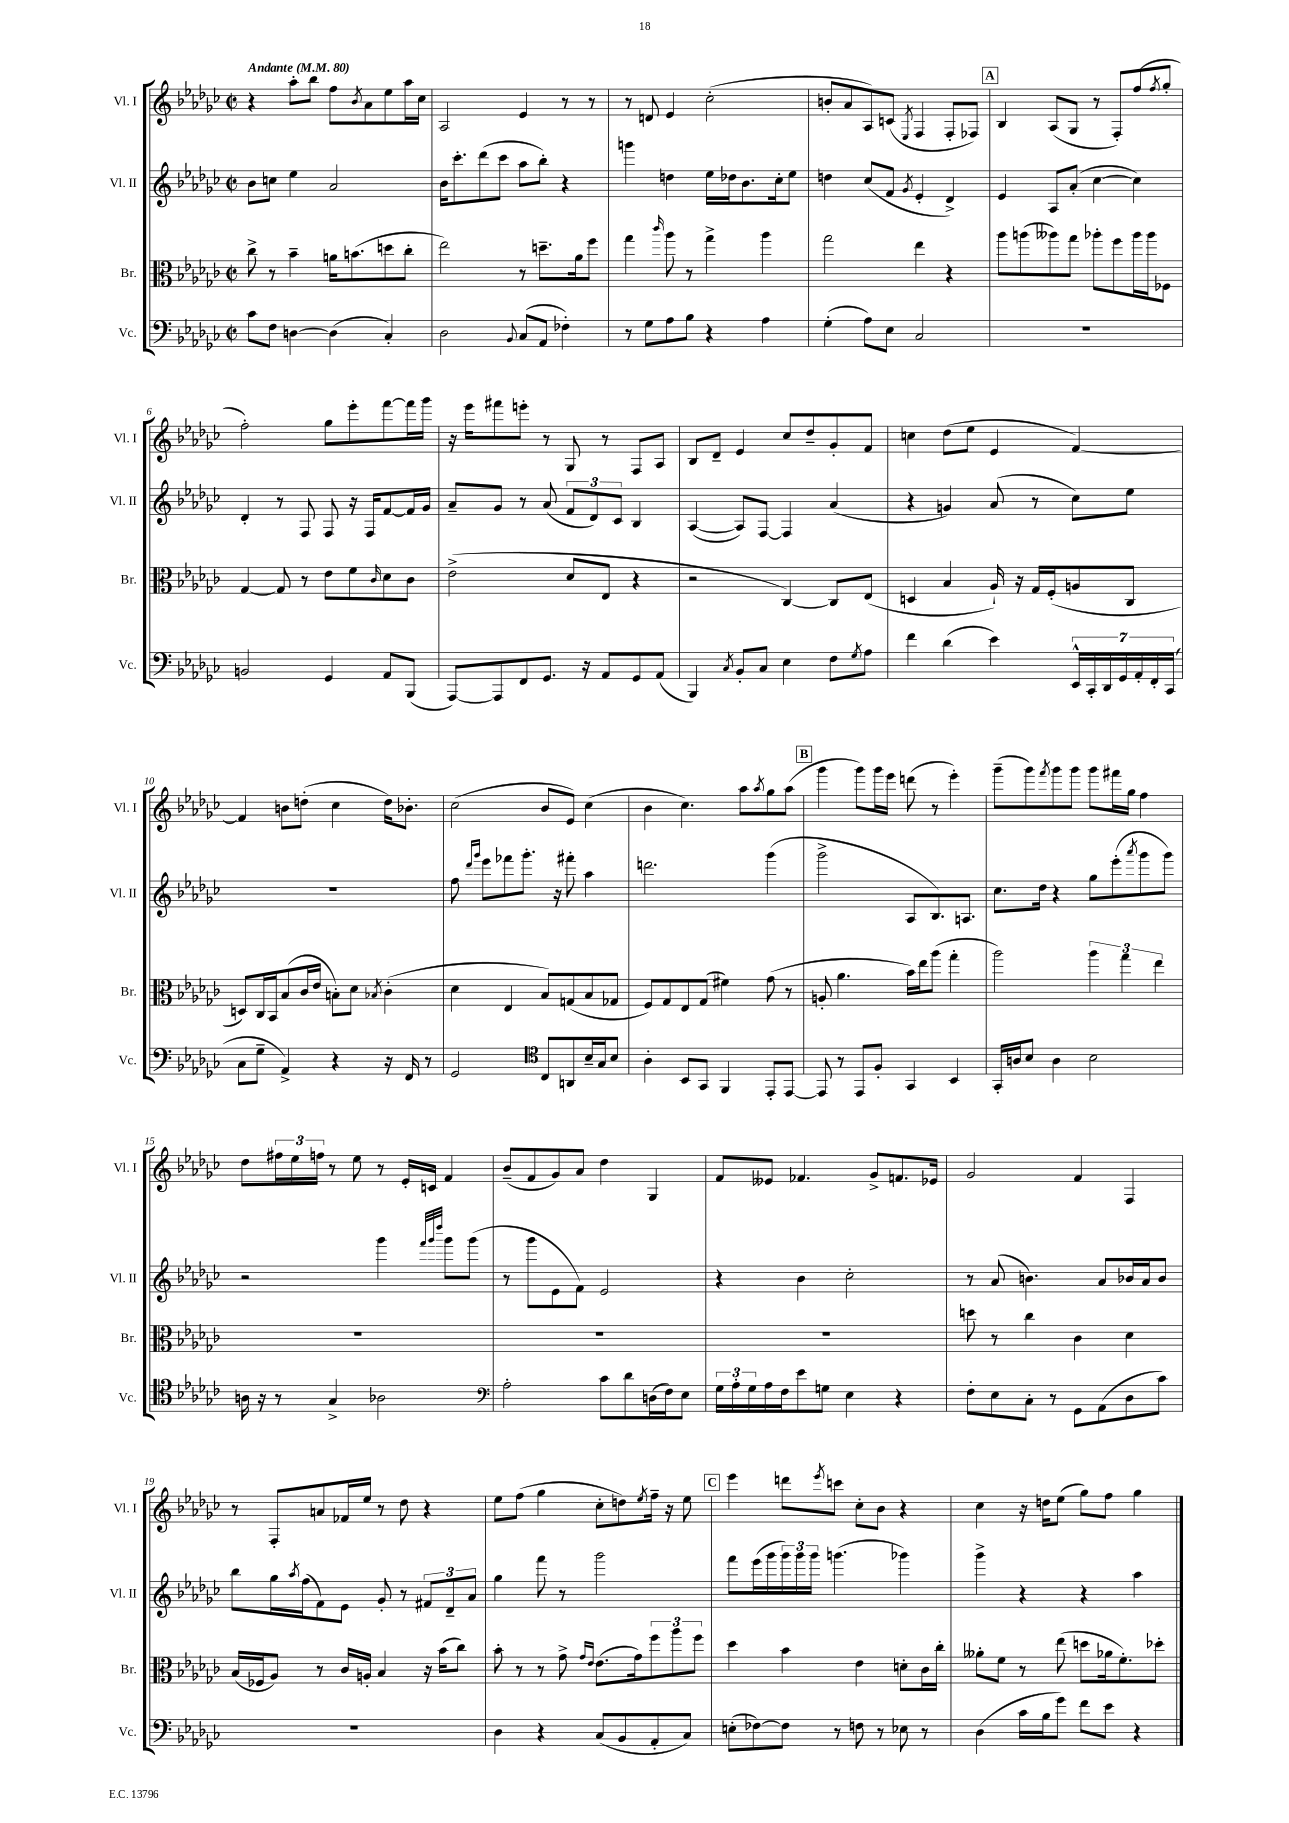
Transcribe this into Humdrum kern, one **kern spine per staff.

**kern	**kern	**kern	**kern
*part4	*part3	*part2	*part1
*staff4	*staff3	*staff2	*staff1
*I"Vc.	*I"Br.	*I"Vl. II	*I"Vl. I
*I'Vc.	*I'Br.	*I'Vl. II	*I'Vl. I
*clefF4	*clefC3	*clefG2	*clefG2
*k[b-e-a-d-g-c-]	*k[b-e-a-d-g-c-]	*k[b-e-a-d-g-c-]	*k[b-e-a-d-g-c-]
*M2/2	*M2/2	*M2/2	*M2/2
*met(c|)	*met(c|)	*met(c|)	*met(c|)
*MM80	*MM80	*MM80	*MM80
=1	=1	=1	=1
!	!	!	!LO:TX:a:B:t=Andante
8c-\L	8cc-^\	8b-\L	4r
8F\J	8r	8ccn\J	.
[4Dn\	4b-~\	4ee-\	8aa-'\L
.	.	.	8bb-\J
(4D\]	16an\KL	2a-/	8ff\L
.	(8.bn\	.	.
.	.	.	8qb-/
.	.	.	8a-\
4C-'/)	8ddn\	.	8ee-\
.	8cc-'\J	.	16aa-\L
.	.	.	16cc-\JJ
=2	=2	=2	=2
2D-\	2ee-\)	16b-\KL	2A-/
.	.	8.ccc-'\	.
.	.	(8ddd-\	.
.	.	8ccc-\J	.
8qqBB-/	.	.	.
(8C-/L	8r	8aa-\L	4e-/
8AA-/J	8.ddn~\L	8bb-'\J)	.
4F-X'\)	.	4r	8r
.	16a-\k	.	.
.	8ff\J	.	8r
=3	=3	=3	=3
8r	4gg-\	4gggn\	8r
8G-\L	.	.	8dn/
.	16qqccc-/	.	.
8A-\	8aa-\	4ddn\	4e-/
8B-\J	8r	.	.
4r	4gg-^\	16ee-\LL	(2cc-'\
.	.	16dd-X\J	.
.	.	8.b-\	.
4A-\	4aa-\	.	.
.	.	16cc-'\k	.
.	.	8ee-\J	.
=4	=4	=4	=4
(4G-'\	2gg-\	4ddn\	8bn'/L
.	.	.	8a-/
8A-\L)	.	(8cc-/L	8A-/)
8E-\J	.	8f/J	(8cn/J
.	.	8qg-/	8qE-/
2C-/	4ee-\	4e-'/	4F/
.	4r	4d-^/)	8F'/L
.	.	.	8F-X/J)
!!LO:REH:place=s1:t=A
=5	=5	=5	=5
1r	8aa-\L	4e-/	4B-/
.	(8aan\	.	.
.	8aa--X\)	8A-/L	(8A-/L
.	8gg-\J	(8a-'/J	8G-/J
.	8aa-X'\L	[4cc-\	8r
.	8ff\	.	8F'/L)
.	16aa-\L	4cc-\])	(8ff/
.	16aa-\J	.	.
.	.	.	8qff/
.	8F-X\J	.	8gg-'/J
!!LO:LB:g=z
=6	=6	=6	=6
2BBn/	[4G-/	4d-'/	2ff'\)
.	8G-/]	8r	.
.	8r	8F/	.
4GG-/	8e-\L	8F/	8gg-\L
.	8f\	16r	8eee-'\
.	.	16F/KL	.
.	16qqc-/	.	.
8AA-/L	8d-\	[8f/	[8fff\
(8BBB-/J	8c-\J	16f/L]	16fff\L]
.	.	16g-/JJ	16ggg-\JJ
=7	=7	=7	=7
[8AAA-/L)	(2e-^\	8a-~/L	16r
.	.	.	16eee-\KL
8AAA-/]	.	8g-/J	8fff#X\
8FF/	.	8r	8eeen'\J
8.GG-/J	.	(8a-/	8r
.	8d-/L	12f/L	8G-/
16r	.	.	.
.	.	12d-/)	.
8AA-/L	8E-/J	.	8r
.	.	12c-/J	.
8GG-/	4r	4B-/	8F/L
(8AA-/J	.	.	8A-/J
=8	=8	=8	=8
4BBB-/)	2r	([4A-/	8B-/L
.	.	.	8d-~/J
8qC-/	.	.	.
8BB-'/L	.	8A-/L])	4e-/
8C-/J	.	[8F/J	.
4E-\	[4C-/)	4F/]	8cc-/L
.	.	.	8dd-~/
8F\L	8C-/L]	(4a-/	8g-'/
8qG-/	.	.	.
8A-\J	(8E-/J	.	8f/J
=9	=9	=9	=9
4f\	4Dn/	4r	4ccn\
(4d-\	4B-/	4gn/)	(8dd-\L
.	.	.	8ee-\J
4e-\)	16A-`/)	(8a-/	4e-/
.	16r	.	.
.	16G-/LL	8r	.
.	(16F'/J	.	.
28EE-^^/LL	8An/	8cc-\L)	[4f/)
28CC-'/	.	.	.
28DD-/	.	.	.
28GG-/	.	.	.
.	8C-/J	8ee-\J	.
28AA-'/	.	.	.
28FF'/	.	.	.
(28CC-/JJ	.	.	.
!!LO:LB:g=z
=10	=10	=10	=10
8C-\L	8Dn/L)	1r	4f/]
8G-~\J	16C-/L	.	.
.	16BB-/J	.	.
4AA-^/)	(8B-/	.	8bn\L
.	16c-/L	.	(8ddn'\J
.	16e-/JJ	.	.
4r	8Bn'\L)	.	4cc-\
.	8d-\J	.	.
.	8qB-X/	.	.
16r	(4c-'\	.	16dd\KL)
16FF/	.	.	8.b-X'\J
8r	.	.	.
=11	=11	=11	=11
2GG-/	4d-\	8ff\	(2cc-\
.	.	16qqddd-/LL	.
.	.	16qqggg-/JJ	.
.	.	8eee-\L	.
.	4E-/	8fff-X\	.
.	.	8.ggg-'\J	.
*clefC4	*	*	*
8C-/L	8B-/L)	.	8b-/L
.	.	16r	.
8AAn/	(8Gn/	8fff#X'\	8e-/J)
16B-~/L	8B-/	4aa-\	(4cc-\
16G-/J	.	.	.
8B-/J	8G-X/J	.	.
=12	=12	=12	=12
4A-'\	8F/L)	2.dddn\	4b-\
.	8G-/	.	.
8BB-/L	8E-/	.	4.cc-\)
8GG-/J	(8G-/J	.	.
4FF/	4f#X\)	.	.
.	.	.	8aa-\L
.	.	.	8qaa-/
8EE-'/L	(8g-\	(4ggg-\	8gg-\
[8EE-/J	8r	.	(8aa-\J
!!LO:REH:place=s1:t=B
=13	=13	=13	=13
8EE-/]	8An'/	2ggg-^\	4ggg-\
8r	4.a-\	.	.
8EE-/L	.	.	8ggg-\L)
8F'/J	.	.	16ggg-\L
.	.	.	16eee-\JJ
4GG-/	16b-\LL)	8A-/L	(8dddn\
.	16ee-\J	.	.
.	(8aa-\J	8.B-/)	8r
4BB-/	4gg-'\	.	4eee-'\)
.	.	8.An/J	.
=14	=14	=14	=14
16GG-'/LL	2aa-\)	8.cc-\L	(8ggg-~\L
16An/J	.	.	.
8B-/J	.	.	8ggg-\)
.	.	16dd-\Jk	.
.	.	.	8qfff/
4A\	.	4r	8ggg-\
.	.	.	8ggg-\J
2B-\	6aa-\	8gg-\L	8ggg-\L
.	.	(8eee-'\	16fff#X\L
.	6gg-\	.	.
.	.	.	16gg-\JJ
.	.	8qaaa-/	.
.	.	8ggg-\	4ff\
.	6ee-\	.	.
.	.	8ggg-\J)	.
!!LO:LB:g=z
=15	=15	=15	=15
16An\	1r	2r	8dd-\L
16r	.	.	.
8r	.	.	24ff#X\L
.	.	.	24ee-\
.	.	.	24ffn\JJ
4G-^/	.	.	8r
.	.	.	8ee-\
2A-X\	.	4ggg-\	8r
.	.	.	16e-'/LL
.	.	.	16cn/JJ
.	.	32qqfff/LLL	.
.	.	32qqggg-/	.
.	.	32qqdddd-/JJJ	.
.	.	8ggg-\L	4f/
.	.	(8ggg-\J	.
=16	=16	=16	=16
*clefF4	*	*	*
2A-'\	1r	8r	(8b-~/L
.	.	8ggg-\L	8f/
.	.	8e-\	8g-/)
.	.	8f\J)	8a-/J
8c-\L	.	2e-/	4dd-\
8d-\	.	.	.
(16Dn\L	.	.	4G-/
16F\J)	.	.	.
8E-\J	.	.	.
=17	=17	=17	=17
24G-\LL	1r	4r	8f/L
24A-'\	.	.	.
24G-\	.	.	.
16A-\	.	.	8e--X/J
16F\J	.	.	.
8e-\	.	4b-\	4.f-X/
8Gn\J	.	.	.
4E-\	.	2cc-'\	.
.	.	.	8g-^/L
4r	.	.	8.fn/
.	.	.	16e-X/Jk
=18	=18	=18	=18
8F'\L	8ddn\	8r	2g-/
8E-\	8r	(8a-/	.
8C-'\J	4cc-\	4.bn\)	.
8r	.	.	.
8GG-\L	4c-\	.	4f/
(8AA-\	.	8a-/L	.
8D-\	4d-\	16b-X/L	4F/
.	.	16a-/J	.
8c-\J)	.	8b-/J	.
!!LO:LB:g=z
=19	=19	=19	=19
1r	(16B-/LL	8bb-\L	8r
.	16F-X/J	.	.
.	8A-/J)	16gg-\L	8F'/L
.	.	8qaa-/	.
.	.	(16ff\J	.
.	8r	8f\)	8an/
.	16c-/LL	8e-\J	16f-X/L
.	16An'/JJ	.	16ee-/JJ
.	4B-/	8g-'/	8r
.	.	8r	8dd-\
.	16r	12f#X/L	4r
.	(16b-\KL	.	.
.	.	12d-~/	.
.	8cc-\J)	.	.
.	.	12a-/J	.
=20	=20	=20	=20
4D-\	8b-'\	4gg-\	8ee-\L
.	8r	.	(8ff\J
4r	8r	8fff\	4gg-\
.	8g-^\	8r	.
.	16qqg-/LL	.	.
.	16qqe-/JJ	.	.
(8C-/L	(8.e-\L	2ggg-\	8cc-'\L
8BB-/	.	.	8ddn\)
.	16g-\k)	.	.
.	.	.	8qee-/
8AA-'/	12ff\	.	16ff~\Jk
.	.	.	16r
.	12aa-\	.	.
8C-/J)	.	.	8ee-\
.	12ff\J	.	.
!!LO:REH:place=s1:t=C
=21	=21	=21	=21
(8En'\L	4dd-\	8fff\L	4eee-\
[8F-X\)	.	(16eee-\L	.
.	.	16ggg-\	.
8F-\J]	4b-\	24ggg-\)	8dddn\L
.	.	24ggg-\	.
.	.	24ggg-\JJ	.
.	.	.	8qeee-/
8r	.	(4.gggn\	8cccn\J
8Fn\	4e-\	.	8cc-'\L
8r	.	.	8b-\J
8E-X\	8dn'\L	4ggg-X\)	4r
8r	16c-\L	.	.
.	16cc-'\JJ	.	.
=22	=22	=22	=22
(4D-\	8a--X'\L	4ggg-^\	4cc-\
.	8f\J	.	.
16c-\LL	8r	4r	16r
16B-\J	.	.	16ddn\KL
8g-\J)	(8ee-\	.	(8ee-\J
8f\L	8ddn\L	4r	8gg-\L)
8e-\J	16a-X\k	.	8ff\J
.	8.f'\)	.	.
4r	.	4aa-\	4gg-\
.	8dd-X'\J	.	.
==	==	==	==
*-	*-	*-	*-
